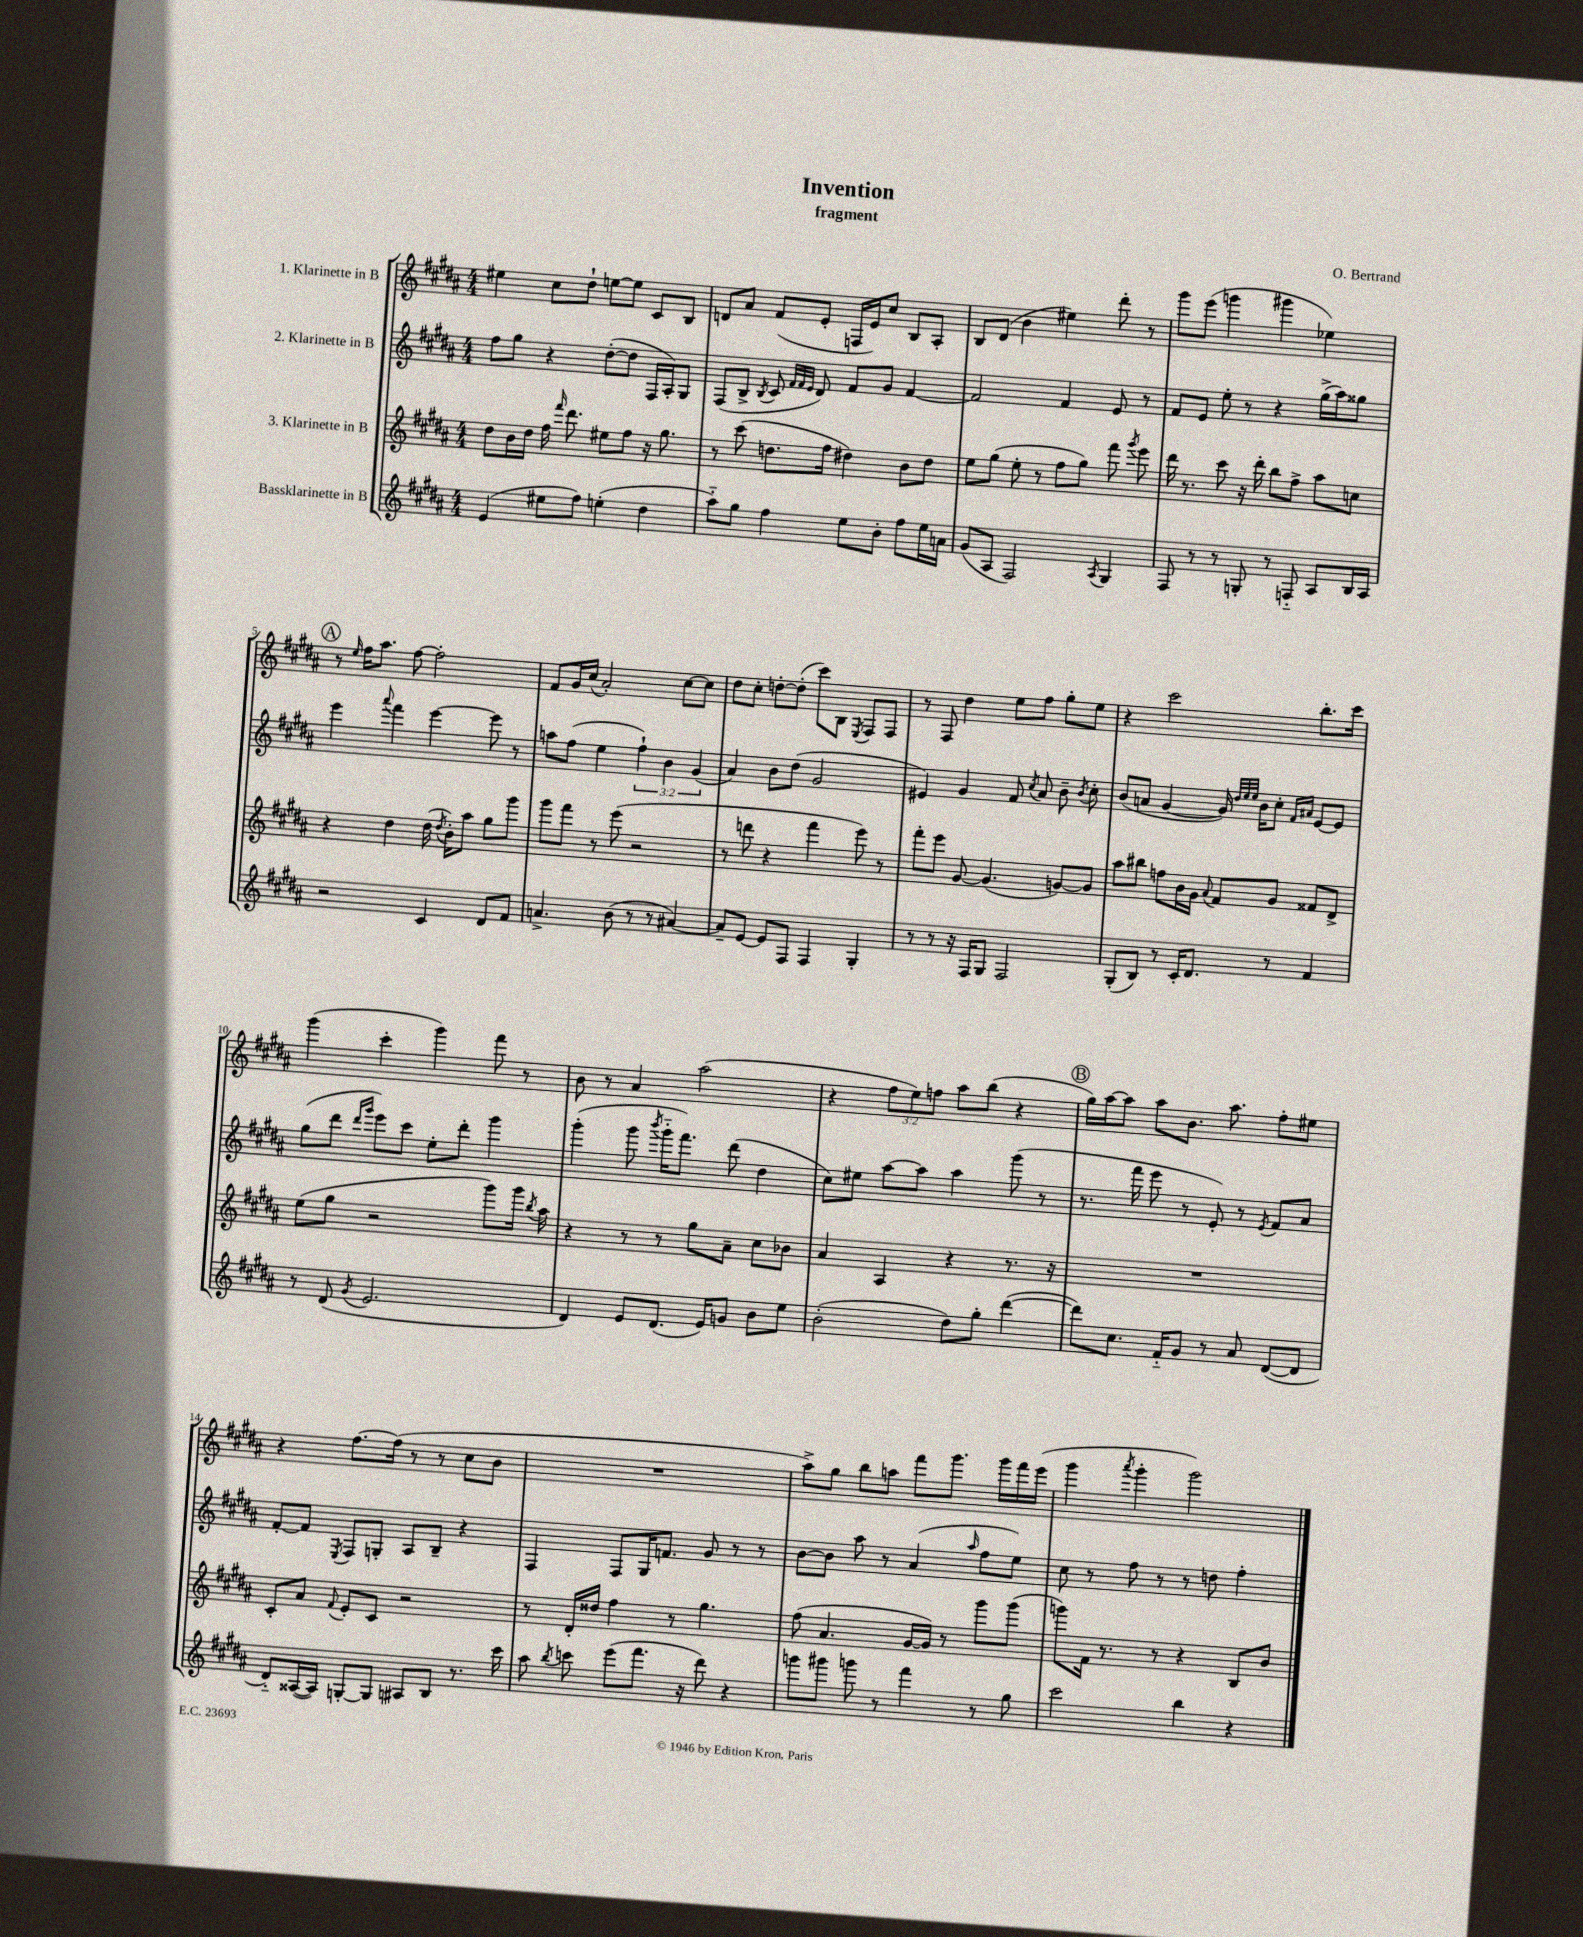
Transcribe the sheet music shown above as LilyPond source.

\header { title = "Invention" composer = "O. Bertrand" subtitle = "fragment" }
<<
\new StaffGroup <<
\new Staff = "s0" \with { instrumentName = "1. Klarinette in B" } {
    \clef treble \key b \major \numericTimeSignature \time 4/4 \override Staff.TupletNumber.text = #tuplet-number::calc-fraction-text
    \autoBeamOff eis''4 cis''8[ dis''8]-! e''8[~ e''8] cis'8[ b8] |
    d'8[ ais'8] fis'8[( e'8]-. f16[ e'16) cis''8] b8[ ais8]-. |
    b8[ dis'8]( b'4 eis''4) dis'''8-. r8 |
    gis'''8[ e'''8]( g'''4 gis'''4 ees''4) |
    \mark \markup { \circle "A" } r8 \grace { e''16 } fis''16[ ais''8.] fis''8~ fis''2-. |
    fis'8[ gis'16 cis''16]( ais'2-.) cis''8[~ cis''8] |
    dis''8[ cis''8]-. d''8[~-. d''8]-.( cis'''8[) b8] \acciaccatura { e8 } fis8[ fis8] |
    r8 fis8 dis''4 e''8[ fis''8] gis''8[-. e''8] |
    r4 cis'''2 b''8.[-. cis'''16] |
    gis'''4( cis'''4-. gis'''4) fis'''8 r8 |
    b'8 r8 ais'4 ais''2( |
    r4 \tuplet 3/2 { fis''8[ e''8) f''8] } ais''8[ b''8]( r4 |
    \mark \markup { \circle "B" } gis''16[) ais''16~ ais''8] ais''8[ b'8.] ais''8. fis''8[-. eis''8] |
    r4 fis''8.[~ fis''16]( r8 r8 cis''8[ b'8] |
    R1 |
    ais''8[->) gis''8] b''8[ a''8] fis'''8[ gis'''8.] gis'''16[ fis'''16 e'''16]( |
    gis'''4 \acciaccatura { ais'''8 } gis'''4-. gis'''2) \bar "|." |
}
\new Staff = "s1" \with { instrumentName = "2. Klarinette in B" } {
    \clef treble \key b \major \numericTimeSignature \time 4/4 \override Staff.TupletNumber.text = #tuplet-number::calc-fraction-text
    \autoBeamOff fis''8[ gis''8] r4 dis''8[~-.( dis''8] fis16[ ais16-.) gis8] |
    fis8[( b8]-> \acciaccatura { b8 } cis'8 \grace { fis'32[ fis'32 e'32] } dis'8) fis'8[ gis'8] fis'4~ |
    fis'2 fis'4 e'8 r8 |
    fis'8[ e'8] e''8-. r8 r4 gis''16[->( ais''16) gisis''8] |
    \mark \markup { \circle "A" } e'''4 \appoggiatura { ais'''8 } fis'''4 e'''4~ e'''8 r8 |
    a''8[ fis''8]( e''4 \tuplet 3/2 { fis''4-!) b'4 gis'4( } |
    ais'4) b'8[ dis''8]( gis'2 |
    eis'4) gis'4 fis'8 \acciaccatura { cis''8 } ais'8 b'8-- \acciaccatura { b'8 } cis''8-. |
    b'8[( a'8] gis'4~ gis'16) \grace { dis''32[ e''32 e''32] } b'16[ cis''8]-. \grace { fis'16[ ais'16] } e'8[~ e'8] |
    gis''8[( dis'''8] \grace { dis'''16[ gis'''16] } e'''8[) cis'''8] e''8[-. dis'''8]-. gis'''4 |
    gis'''4-.( gis'''8 \acciaccatura { b'''8 } gis'''16[-_ fis'''8.]) dis'''8( dis''4 |
    cis''8[) eis''8] ais''8[~ ais''8] ais''4 gis'''8( r8 |
    \mark \markup { \circle "B" } r8. fis'''16 e'''8 r8 e'8-.) r8 \acciaccatura { e'8 } fis'8[ ais'8] |
    fis'8[~-. fis'8] \acciaccatura { e8 } fis8[ g8]-. ais8[ b8]-- r4 |
    fis4 fis8[ gis16 f'8.] gis'8 r8 r8 |
    b'8[~ b'8] ais''8 r8 ais'4( \grace { ais''16 } fis''8[ e''8]) |
    cis''8 r8 fis''8 r8 r8 d''8 fis''4-. \bar "|." |
}
\new Staff = "s2" \with { instrumentName = "3. Klarinette in B" } {
    \clef treble \key b \major \numericTimeSignature \time 4/4
    \autoBeamOff dis''8[ b'16 dis''16] fis''16 \grace { fis'''16 } dis'''8. eis''8[ fis''8] r16 gis''8. |
    r8 cis'''8( d''8.[ fis''16] dis''4) b'8[ dis''8] |
    e''8[ gis''8]( e''8-. r8 fis''8[ gis''8]) fis'''8 \acciaccatura { gis'''8 } e'''8 |
    dis'''16 r8. cis'''8 r16 dis'''16-. b''8[ fis''8]-> ais''8[ c''8] |
    \mark \markup { \circle "A" } r4 dis''4 dis''16( \acciaccatura { dis''8 } b'16[-.) ais''8] gis''8[ gis'''8] |
    gis'''8[ fis'''8] r8 e'''8( r2 |
    r8 d'''8 r4 fis'''4 e'''8) r8 |
    fis'''8[-. e'''8] gis'8~ gis'4.( g'8[~) g'8] |
    ais''8[ bis''8] f''8[ b'16 gis'16] \appoggiatura { ais'8 } fis'8[ gis'8] fisis'8[ dis'8]-> |
    e''8[( gis''8] r2 gis'''8[) gis'''16] \acciaccatura { b''8 } ais''16 |
    r4 r8 r8 gis''8[ ais'8]-- cis''8[ bes'8] |
    ais'4 ais4 r4 r8. r16 |
    \mark \markup { \circle "B" } R1 |
    cis'8[-. ais'8] \appoggiatura { fis'8 } e'8[-. cis'8] r2 |
    r8 dis'16[-. disis''16] fis''4 r8 gis''4. |
    fis''8( ais'4. gis'16[~ gis'16]) r8 gis'''8[ gis'''8]( |
    g'''8[) fis'16] r8. r8 r4 b8[ b'8] \bar "|." |
}
\new Staff = "s3" \with { instrumentName = "Bassklarinette in B" } {
    \clef treble \key b \major \numericTimeSignature \time 4/4
    \autoBeamOff e'4( eis''8[ fis''8]) e''4-.( dis''4 |
    ais''8[-_) gis''8] fis''4 e''8[ b'8]-. fis''8[ e''16 a'16] |
    gis'8[( ais8] fis2) \acciaccatura { ais8 } gis4 |
    fis8 r8 r8 g8-. r8 f8-_ ais8[ b16 ais16] |
    \mark \markup { \circle "A" } r2 cis'4 dis'8[ fis'8] |
    a'4.-> b'8( r8 r8 ais'4~) |
    ais'8[-- e'8]~ e'8[ fis8] fis4 gis4-. |
    r8 r8 r16 fis16[ gis8] fis2 |
    gis8[-.( b8]) r8 cis'16[-. dis'8.] r8 fis'4 |
    r8 dis'8( \acciaccatura { gis'8 } e'2. |
    dis'4) e'8[ dis'8.]( e'16[) g'8] b'8[ e''8] |
    b'2-.( dis''8[) gis''8]-. dis'''4~( |
    \mark \markup { \circle "B" } dis'''8[) cis''8.] fis'16[-_ gis'8] r8 ais'8 dis'8[~( dis'8] |
    dis'8[-_) aisis16~( aisis16]) g8[~-. g8] ais8[ b8] r8. cis'''16 |
    ais''8 \acciaccatura { b''8 } c'''8 e'''8[( fis'''8.] r16 dis'''8) r4 |
    g'''8[ gis'''8] g'''8 r8 fis'''4 r8 gis''8 |
    cis'''2 b''4 r4 \bar "|." |
}
>>
>>
